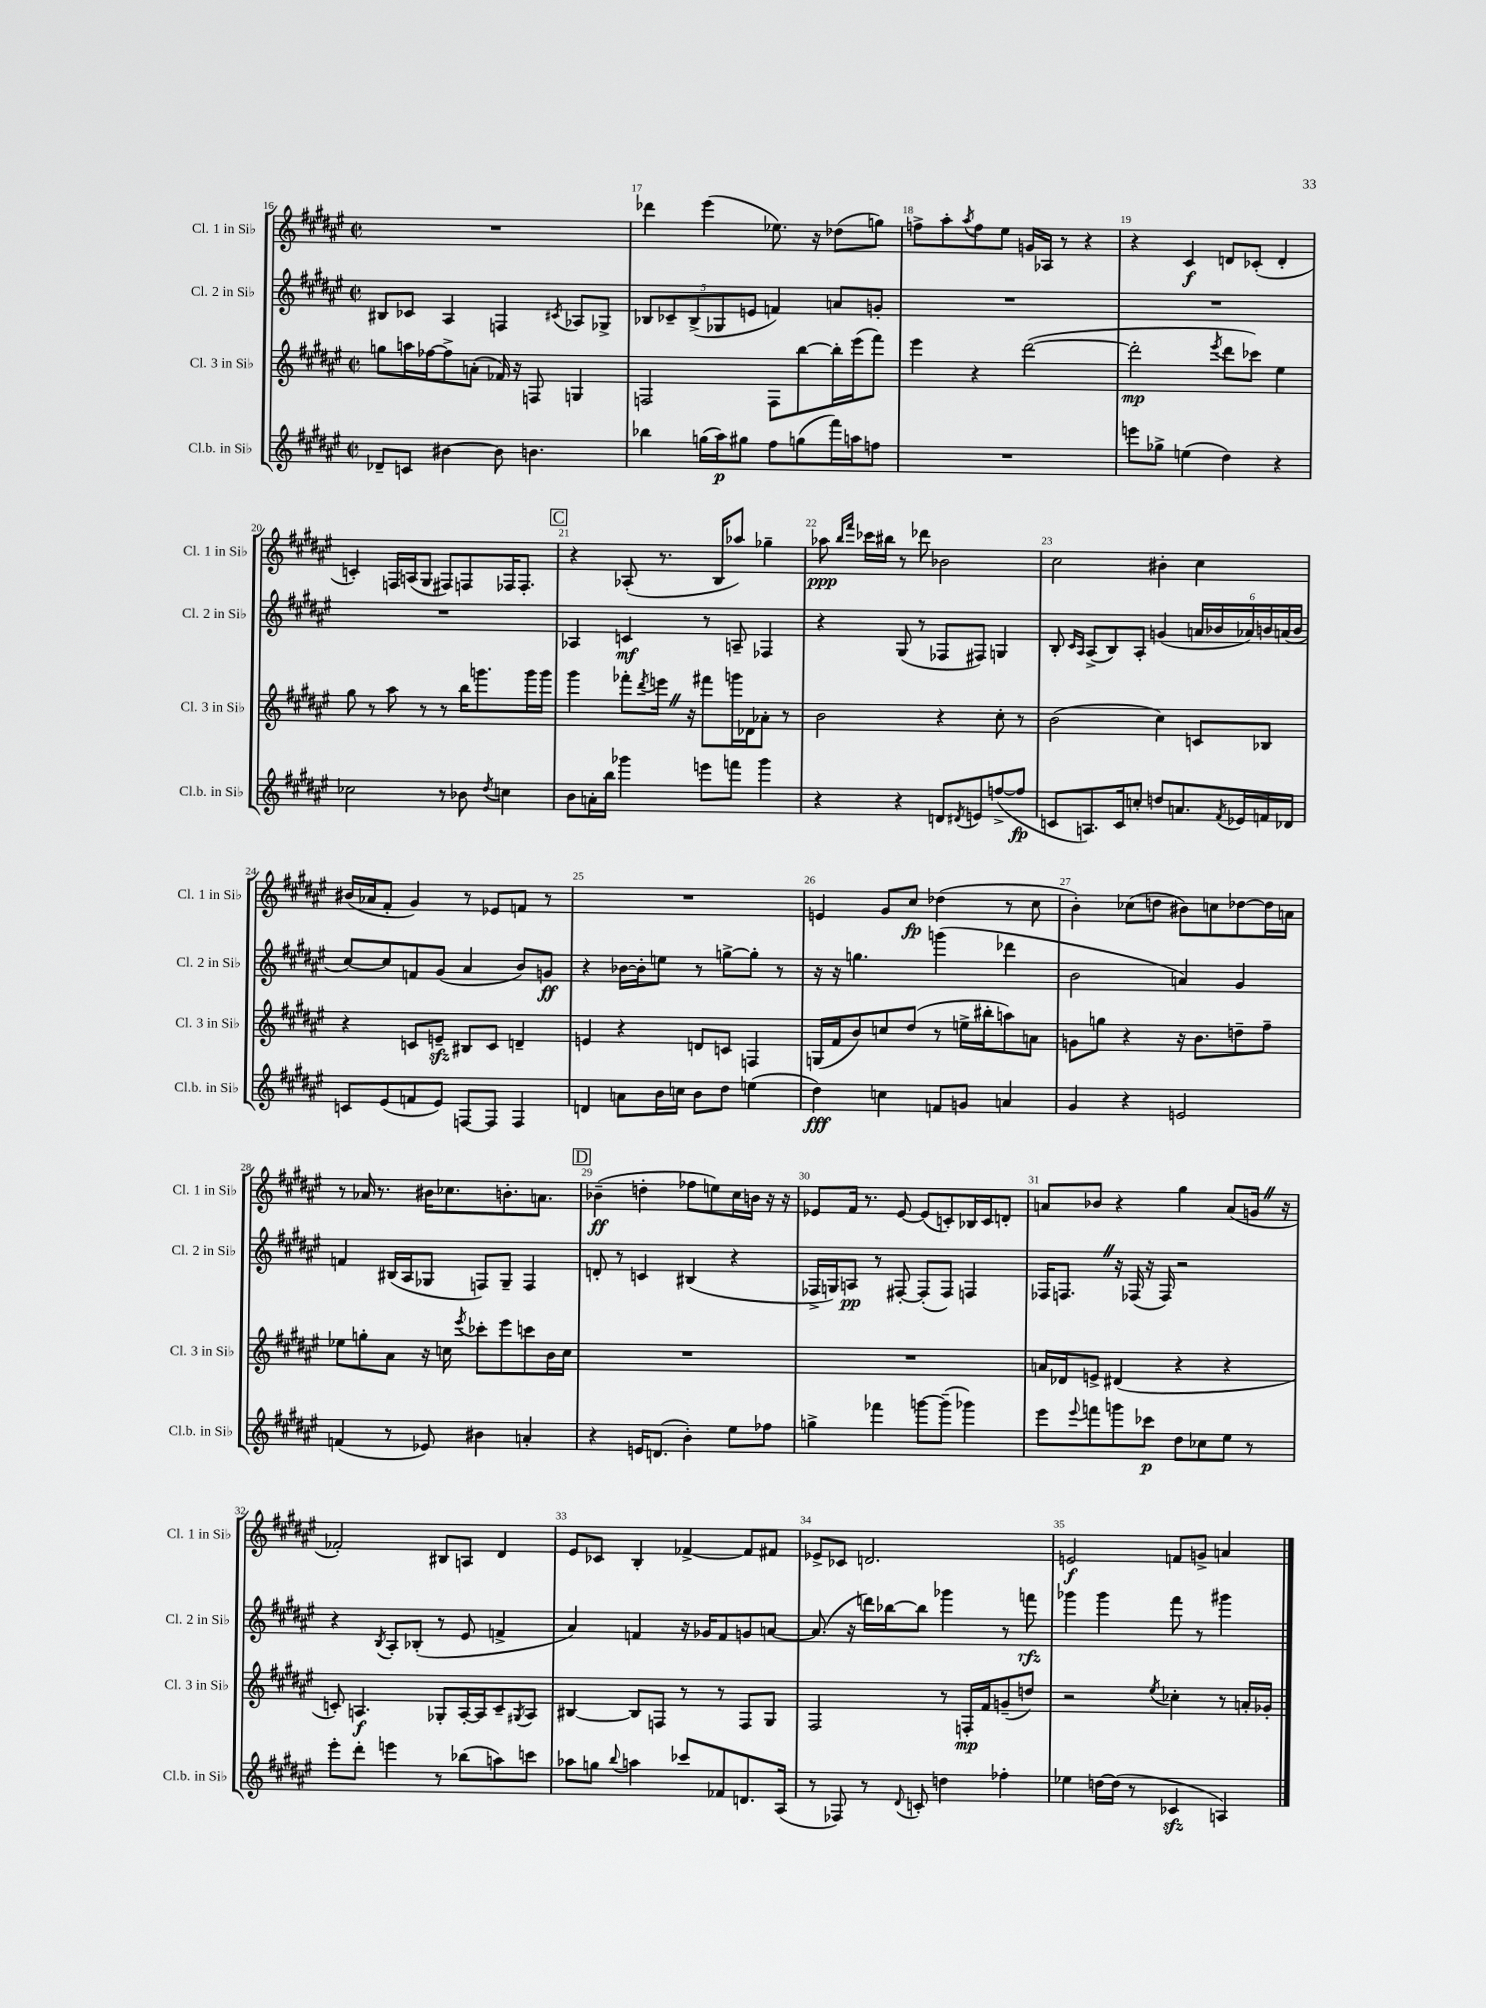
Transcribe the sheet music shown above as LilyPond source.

<<
\new StaffGroup <<
\new Staff = "s0" \with { instrumentName = "Cl. 1 in Sib" shortInstrumentName = "Cl. 1 in Sib" } {
    \clef treble \key fis \major \defaultTimeSignature \time 2/2
    R1 |
    des'''4 eis'''4( ees''8.) r16 des''8( g''8) |
    f''8-> ais''8-. \acciaccatura { ais''8 } f''8 eis''8 g'16 aes16 r8 r4 |
    r4 cis'4\f d'8 ces'8-.( d'4-. |
    c'4-.) f16 a16( gis8 fis8) f8 fes16 fes8.-. |
    \mark \markup { \box "C" } r4 aes8-.( r8. b16 aes''8) ges''4-- |
    aes''8\ppp \grace { b''16 fis'''16 } ces'''16 bis''16 r8 des'''8 bes'2 |
    cis''2 bis'4-. cis''4 |
    bis'16( aes'16 fis'8-. gis'4) r8 ees'8 f'8 r8 |
    R1 |
    e'4 gis'8 cis''8\fp des''4( r8 cis''8 |
    b'4-.) ces''8( d''8 bis'8) c''8 des''8~ des''16 a'16 |
    r8 aes'16 r8. bis'16 ces''8. b'8.-. a'8. |
    \mark \markup { \box "D" } bes'4--\ff( d''4-. fes''8 e''8) cis''16 b'16 r16 r16 |
    ees'8 fis'16 r8. ees'8~ ees'8( c'8-.) bes16 c'16 d'8-. |
    a'8 bes'8 r4 gis''4 a'8( g'16 \once \override BreathingSign.text = \markup { \musicglyph "scripts.caesura.straight" } \breathe r16 |
    fes'2-.) bis8 a8 dis'4 |
    eis'8 ces'8 b4-. fes'4~-> fes'8 fis'8 |
    ees'8-> ces'8 d'2. |
    e'2\f f'8 g'8-> a'4 \bar "|." |
}
\new Staff = "s1" \with { instrumentName = "Cl. 2 in Sib" shortInstrumentName = "Cl. 2 in Sib" } {
    \clef treble \key fis \major \defaultTimeSignature \time 2/2
    bis8 ces'8 ais4 f4 \acciaccatura { cis'8 } aes8 ges8-> |
    \tuplet 5/4 { bes8 ces'8-- bes8->( ges8 e'8 } f'4) a'8 g'8-. |
    R1 |
    R1 |
    R1 |
    \mark \markup { \box "C" } aes4 c'4\mf r8 a8-- fes4 |
    r4 gis8( r8 fes8 fis8) g4 |
    b8-. \grace { cis'16 ais16 } ais8->( b8) ais8-. g'4( \tuplet 6/4 { a'16 bes'16 aes'16) b'16 a'16( b'16 } |
    cis''8~) cis''8 f'8 gis'8( ais'4 b'8) g'8\ff |
    r4 bes'16~ bes'16-. e''8 r8 g''8~-> g''8-. r8 |
    r16 r16 g''4. g'''4( des'''4 |
    b'2 a'4) gis'4 |
    f'4 bis16( ais16 ges8 f8) ges8-- f4 |
    \mark \markup { \box "D" } d'8-. r8 c'4 bis4( r4 |
    fes16-> g16) a8\pp r8 fis8~-. fis8-.( fis8) f4 |
    fes16 f8. \once \override BreathingSign.text = \markup { \musicglyph "scripts.caesura.straight" } \breathe r16 fes16( r16 fes16) r2 |
    r4 \acciaccatura { b8 } ais8-. bes8-.( r8 eis'8 f'4-> |
    ais'4) f'4 r16 ges'16 f'8 g'8 a'8~ |
    a'8.( r16 d'''16) bes''16~ bes''8 ges'''4 r8 f'''8\rfz |
    ges'''4 ges'''4 fis'''8 r8 gis'''4 \bar "|." |
}
\new Staff = "s2" \with { instrumentName = "Cl. 3 in Sib" shortInstrumentName = "Cl. 3 in Sib" } {
    \clef treble \key fis \major \defaultTimeSignature \time 2/2
    g''8 a''16 fes''16~ fes''8-> a'8-.( fes'16) r16 f8 g4 |
    f2 f8 b''8~ b''16-. eis'''16( fis'''8) |
    eis'''4 r4 dis'''2~( |
    dis'''2-.\mp \acciaccatura { eis'''8 } dis'''8 ces'''8) eis''4 |
    gis''8 r8 ais''8 r8 r8 b''16 g'''8. g'''16 g'''16 |
    \mark \markup { \box "C" } gis'''4 fes'''8-. \acciaccatura { dis'''8 } e'''16 \once \override BreathingSign.text = \markup { \musicglyph "scripts.caesura.straight" } \breathe r16 fis'''8 g'''16 des'16 aes'8-. r8 |
    b'2 r4 cis''8-. r8 |
    b'2( cis''4) c'8 bes8 |
    r4 c'8 e'8--\sfz bis8 c'8 d'4-- |
    e'4 r4 d'8 c'8 f4 |
    g16( fis'16 b'8) c''8 dis''8( r8 e''16-> bis''16-. a''8) a'8 |
    g'8 g''8 r4 r16 b'8. d''8-- fis''8-- |
    ees''8 g''8-. ais'8 r16 c''16 \acciaccatura { eis'''8 } ces'''8-. eis'''8 c'''8 b'16 c''16 |
    \mark \markup { \box "D" } R1 |
    R1 |
    a'16 des'16 e'8-> dis'4( r4 r4 |
    c'8-.) a4.\f ges8-. a16~-. a16 c'8-- \acciaccatura { gis8 } a8 |
    bis4~ bis8 f8 r8 r8 f8 gis8 |
    fis2 r8 f16-.\mp fis'16 g'8--( d''8) |
    r2 \acciaccatura { eis''8 } ces''4-. r8 a'16-. ges'16-. \bar "|." |
}
\new Staff = "s3" \with { instrumentName = "Cl.b. in Sib" shortInstrumentName = "Cl.b. in Sib" } {
    \clef treble \key fis \major \defaultTimeSignature \time 2/2
    des'8-- c'8 bis'4~ bis'8 b'4. |
    bes''4 g''16( ais''16\p) gis''8 fis''8 g''8( fis'''16) a''16 f''8 |
    R1 |
    e'''8 ges''8-> e''4( dis''4) r4 |
    ces''2 r8 bes'8 \acciaccatura { dis''8 } c''4 |
    \mark \markup { \box "C" } b'8 a'16-. b''16 ges'''4 e'''8 f'''8 ges'''4 |
    r4 r4 d'8 \acciaccatura { dis'8 } e'8 f''8~->( f''8\fp |
    c'8 a8.) c'16 c''8-. d''8 a'8. \acciaccatura { fis'8 } ees'16 f'16 des'16 |
    c'8 eis'8( f'8 eis'8) f8~ f8 f4 |
    d'4 a'8 b'16 c''16 b'8 dis''8 e''4( |
    dis''4\fff) c''4 f'8 g'8 a'4 |
    gis'4 r4 e'2 |
    f'4( r8 ees'8) bis'4 a'4-. |
    \mark \markup { \box "D" } r4 e'16 d'8.( b'4-.) eis''8 fes''8 |
    g''4-> fes'''4 g'''8~ g'''8--( ges'''4) |
    eis'''8 \appoggiatura { eis'''8 } f'''8 g'''8 ces'''8\p dis''8 ces''8 eis''8 r8 |
    eis'''8-. dis'''8-. e'''4 r8 bes''8( a''8) c'''8 |
    aes''8 g''8 \appoggiatura { b''8 } a''4 ces'''8 fes'8 d'8. ais16( |
    r8 fes8) r8 \appoggiatura { dis'8 } c'8-. d''4 fes''4-. |
    ees''4 d''16~ d''16( r8 ces'4\sfz a4) \bar "|." |
}
>>
>>
\layout { \context { \Score currentBarNumber = #16 \override BarNumber.break-visibility = ##(#f #t #t) barNumberVisibility = #all-bar-numbers-visible } }
